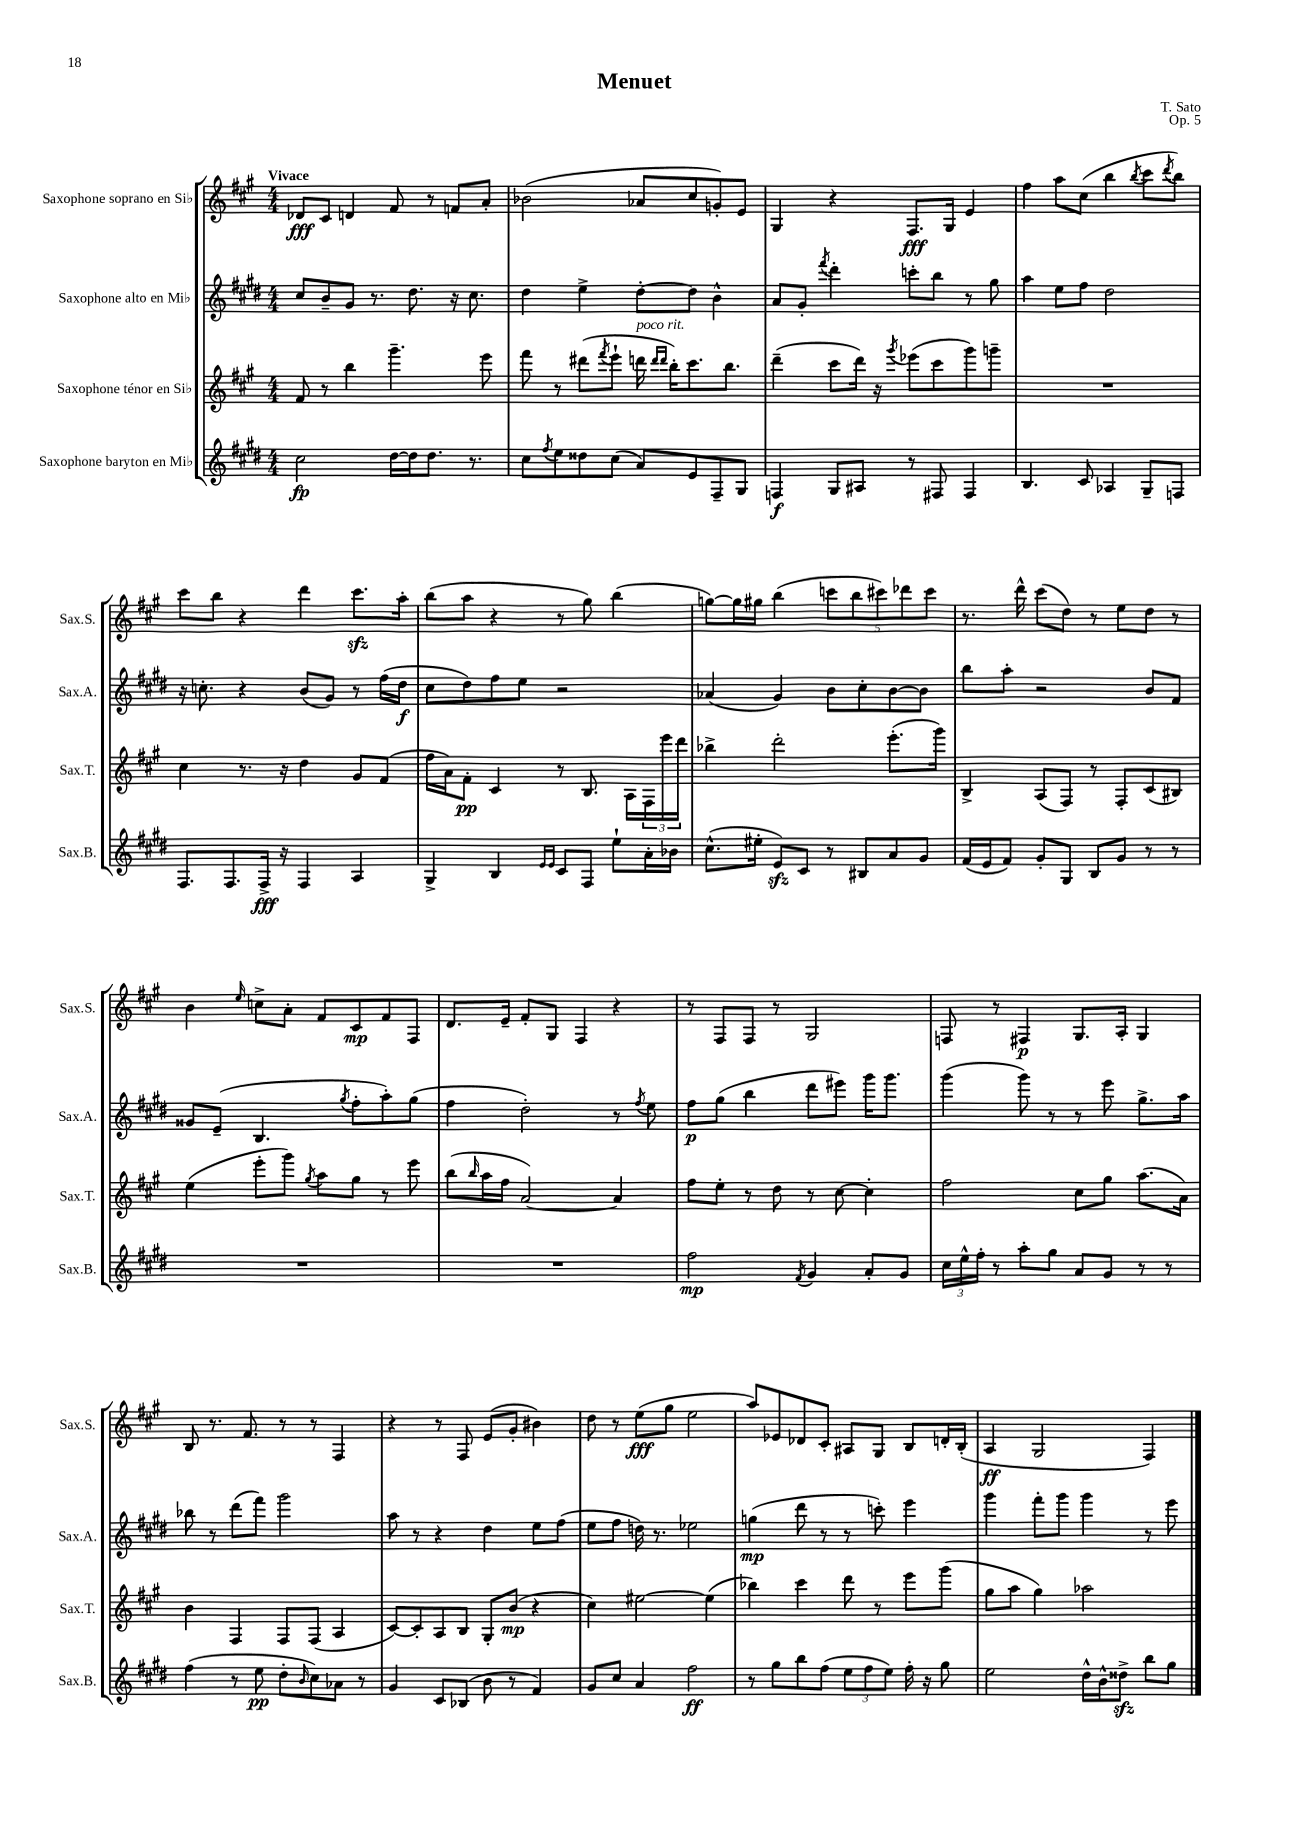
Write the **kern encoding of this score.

**kern	**dynam	**kern	**dynam	**kern	**dynam	**kern	**dynam
*part4	*part4	*part3	*part3	*part2	*part2	*part1	*part1
*staff4	*staff4	*staff3	*staff3	*staff2	*staff2	*staff1	*staff1
*I"Saxophone baryton en Mi♭	*	*I"Saxophone ténor en Si♭	*	*I"Saxophone alto en Mi♭	*	*I"Saxophone soprano en Si♭	*
*I'Sax.B.	*	*I'Sax.T.	*	*I'Sax.A.	*	*I'Sax.S.	*
*clefG2	*	*clefG2	*	*clefG2	*	*clefG2	*
*k[f#c#g#d#]	*	*k[f#c#g#]	*	*k[f#c#g#d#]	*	*k[f#c#g#]	*
*M4/4	*	*M4/4	*	*M4/4	*	*M4/4	*
=1	=1	=1	=1	=1	=1	=1	=1
!	!	!	!	!	!	!LO:TX:a:B:t=Vivace	!
2cc#\	fp	8f#/	.	8cc#/L	.	8d-X/L	fff
.	.	8r	.	8b~/	.	8c#/J	.
.	.	4bb\	.	8g#/J	.	4dn/	.
.	.	.	.	8.r	.	.	.
[16dd#\LL	.	4.ggg#~\	.	.	.	8f#/	.
16dd#\J]	.	.	.	8.dd#\	.	.	.
8.dd#\J	.	.	.	.	.	8r	.
.	.	.	.	16r	.	8fn/L	.
8.r	.	.	.	8.cc#\	.	.	.
.	.	8eee\	.	.	.	8a'/J	.
=2	=2	=2	=2	=2	=2	=2	=2
8cc#\L	.	8fff#\	.	4dd#\	.	(2b-X\	.
8qff#/	.	.	.	.	.	.	.
8ee\	.	8r	.	.	.	.	.
8dd##X\	.	(8ddd#X\L	.	4ee^\	.	.	.
.	.	8qfff#/	.	.	.	.	.
(8cc#\J	.	8eee`\J	.	.	.	.	.
!	!	!LO:TX:a:i:t=poco rit.	!	!	!	!	!
8a/L)	.	16dddn\	.	[8dd#'\L	.	8a-X/L	.
.	.	16qqddd/LL	.	.	.	.	.
.	.	16qqddd/JJ	.	.	.	.	.
.	.	16bb'\KL)	.	.	.	.	.
8e/	.	8.ccc#\	.	8dd#\J]	.	8cc#/	.
8F#~/	.	.	.	4b^^\	.	8gn'/)	.
.	.	8.bb\J	.	.	.	.	.
8G#/J	.	.	.	.	.	8e/J	.
=3	=3	=3	=3	=3	=3	=3	=3
4Fn/	f	(4ddd~\	.	8a/L	.	4G#/	.
.	.	.	.	8g#'/J	.	.	.
.	.	.	.	8qfff#/	.	.	.
8G#/L	.	8ccc#\L	.	4ddd#'\	.	4r	.
8A#X/J	.	16ddd\Jk)	.	.	.	.	.
.	.	16r	.	.	.	.	.
.	.	8qggg#/	.	.	.	.	.
8r	.	(8eee-X\L	.	8cccn'\L	.	8.F#/L	fff
8F#X/	.	8ccc#\	.	8bb\J	.	.	.
.	.	.	.	.	.	16G#/Jk	.
4F#/	.	8ggg#\)	.	8r	.	4e/	.
.	.	8gggn~\J	.	8gg#\	.	.	.
=4	=4	=4	=4	=4	=4	=4	=4
4.B/	.	1r	.	4aa\	.	4ff#\	.
.	.	.	.	8ee\L	.	8aa\L	.
8c#/	.	.	.	8ff#\J	.	(8cc#\J	.
4A-X/	.	.	.	2dd#\	.	4bb\	.
.	.	.	.	.	.	8qbb/	.
8G#~/L	.	.	.	.	.	8ccc#\L	.
.	.	.	.	.	.	8qddd/	.
8Fn/J	.	.	.	.	.	8bb\J)	.
!!LO:LB:g=z
=5	=5	=5	=5	=5	=5	=5	=5
8.F#/L	.	4cc#\	.	16r	.	8ccc#\L	.
.	.	.	.	8.ccn'\	.	.	.
.	.	.	.	.	.	8bb\J	.
8.F#/	.	.	.	.	.	.	.
.	.	8.r	.	4r	.	4r	.
16F#^/Jk	fff	.	.	.	.	.	.
16r	.	16r	.	.	.	.	.
4F#/	.	4dd\	.	(8b/L	.	4ddd\	.
.	.	.	.	8g#/J)	.	.	.
4A/	.	8g#/L	.	8r	.	8.ccc#zz\L	.
.	.	(8f#/J	.	(16ff#\LL	.	.	.
.	.	.	.	16dd#\JJ	f	16aa'\Jk	.
=6	=6	=6	=6	=6	=6	=6	=6
4G#^/	.	16ff#\LL	.	8cc#\L	.	(8bb\L	.
.	.	16a\J)	.	.	.	.	.
.	.	8f#'\J	pp	8dd#\)	.	8aa\J	.
4B/	.	4c#/	.	8ff#\	.	4r	.
.	.	.	.	8ee\J	.	.	.
16qqe/LL	.	.	.	.	.	.	.
16qqe/JJ	.	.	.	.	.	.	.
8c#/L	.	8r	.	2r	.	8r	.
8F#/J	.	8.B/	.	.	.	8gg#\)	.
8ee`\L	.	.	.	.	.	(4bb\	.
.	.	16A\LL	.	.	.	.	.
16a'\L	.	24F#\	.	.	.	.	.
.	.	24eee\	.	.	.	.	.
16b-X\JJ	.	.	.	.	.	.	.
.	.	24ddd\JJ	.	.	.	.	.
=7	=7	=7	=7	=7	=7	=7	=7
(8.cc#^^\L	.	4bb-X^\	.	(4a-X/	.	[8ggn\L)	.
.	.	.	.	.	.	16gg\L]	.
16ee#X'\Jk	.	.	.	.	.	16gg#X\JJ	.
8ezz/L)	.	2ddd'\	.	4g#/)	.	(4bb\	.
8c#/J	.	.	.	.	.	.	.
8r	.	.	.	8b\L	.	10cccn\L	.
.	.	.	.	.	.	10bb\	.
8B#X/L	.	.	.	8cc#'\	.	.	.
.	.	.	.	.	.	10ccc#X\)	.
8a/	.	(8.eee'\L	.	[8b\	.	.	.
.	.	.	.	.	.	10ddd-X\	.
8g#/J	.	.	.	8b\J]	.	.	.
.	.	.	.	.	.	10ccc#\J	.
.	.	16ggg#\Jk)	.	.	.	.	.
=8	=8	=8	=8	=8	=8	=8	=8
(16f#/LL	.	4B^/	.	8bb\L	.	8.r	.
16e/J	.	.	.	.	.	.	.
8f#/J)	.	.	.	8aa'\J	.	.	.
.	.	.	.	.	.	16ddd^^\	.
8g#'/L	.	(8A/L	.	2r	.	(8ccc#\L	.
8G#/J	.	8F#/J)	.	.	.	8dd\J)	.
8B/L	.	8r	.	.	.	8r	.
8g#/J	.	8F#'/L	.	.	.	8ee\L	.
8r	.	(8c#/	.	8b/L	.	8dd\J	.
8r	.	8B#X/J)	.	8f#/J	.	8r	.
!!LO:LB:g=z
=9	=9	=9	=9	=9	=9	=9	=9
1r	.	(4ee\	.	8g##X/L	.	4b\	.
.	.	.	.	(8e~/J	.	.	.
.	.	.	.	.	.	16qqee/	.
.	.	8eee'\L	.	4.B/	.	8ccn^\L	.
.	.	8ggg#\J)	.	.	.	8a'\J	.
.	.	8qgg#/	.	.	.	.	.
.	.	8aa\L	.	.	.	8f#/L	.
.	.	.	.	8qgg#/	.	.	.
.	.	8gg#\J	.	8ff#'\L	.	8c#/	mp
.	.	8r	.	8aa'\)	.	8f#/	.
.	.	8eee\	.	(8gg#\J	.	8F#/J	.
=10	=10	=10	=10	=10	=10	=10	=10
1r	.	(8bb\L	.	4ff#\	.	8.d/L	.
.	.	16qqbb/	.	.	.	.	.
.	.	16aa\L	.	.	.	.	.
.	.	16ff#\JJ	.	.	.	16e~/Jk	.
.	.	[2a/)	.	2dd#'\)	.	8f#'/L	.
.	.	.	.	.	.	8G#/J	.
.	.	.	.	.	.	4F#/	.
.	.	4a/]	.	8r	.	4r	.
.	.	.	.	8qff#/	.	.	.
.	.	.	.	8ee\	.	.	.
=11	=11	=11	=11	=11	=11	=11	=11
2ff#\	mp	8ff#\L	.	8ff#\L	p	8r	.
.	.	8ee'\J	.	(8gg#\J	.	8F#/L	.
.	.	8r	.	4bb\	.	8F#/J	.
.	.	8dd\	.	.	.	8r	.
8qf#/	.	.	.	.	.	.	.
4g#/	.	8r	.	8ddd#\L	.	2G#/	.
.	.	[8cc#\	.	8eee#X\J)	.	.	.
8a'/L	.	4cc#'\]	.	16ggg#\KL	.	.	.
.	.	.	.	8.ggg#\J	.	.	.
8g#/J	.	.	.	.	.	.	.
=12	=12	=12	=12	=12	=12	=12	=12
24cc#\LL	.	2ff#\	.	(4ggg#\	.	8Fn/	.
24ee^^\	.	.	.	.	.	.	.
24ff#'\JJ	.	.	.	.	.	.	.
8r	.	.	.	.	.	8r	.
8aa'\L	.	.	.	8ggg#\)	.	4F#X/	p
8gg#\J	.	.	.	8r	.	.	.
8a/L	.	8cc#\L	.	8r	.	8.G#/L	.
8g#/J	.	8gg#\J	.	8eee\	.	.	.
.	.	.	.	.	.	16A'/Jk	.
8r	.	(8.aa\L	.	8.gg#^\L	.	4G#/	.
8r	.	.	.	.	.	.	.
.	.	16a\Jk)	.	16aa\Jk	.	.	.
!!LO:LB:g=z
=13	=13	=13	=13	=13	=13	=13	=13
(4ff#\	.	4b\	.	8bb-X\	.	8B/	.
.	.	.	.	8r	.	8.r	.
8r	.	4F#/	.	(8ddd#\L	.	.	.
.	.	.	.	.	.	8.f#/	.
8ee\	pp	.	.	8fff#\J)	.	.	.
8dd#'\L	.	8F#/L	.	2ggg#\	.	8r	.
16qqb/	.	.	.	.	.	.	.
8cc#\)	.	(8F#/J	.	.	.	8r	.
8a-X\J	.	4A/	.	.	.	4F#/	.
8r	.	.	.	.	.	.	.
=14	=14	=14	=14	=14	=14	=14	=14
4g#/	.	[8c#/L)	.	8aa\	.	4r	.
.	.	8c#'/]	.	8r	.	.	.
8c#/L	.	8A/	.	4r	.	8r	.
(8B-X/J	.	8B/J	.	.	.	8F#/	.
8b\	.	8G#'/L	.	4dd#\	.	(8e/L	.
8r	.	(8b/J	mp	.	.	8g#'/J	.
4f#/)	.	4r	.	8ee\L	.	4b#X\)	.
.	.	.	.	(8ff#\J	.	.	.
=15	=15	=15	=15	=15	=15	=15	=15
8g#/L	.	4cc#\)	.	8ee\L	.	8dd\	.
8cc#/J	.	.	.	8ff#\J	.	8r	.
4a/	.	[2ee#X\	.	16ddn\)	.	(8ee\L	fff
.	.	.	.	8.r	.	.	.
.	.	.	.	.	.	8gg#\J	.
2ff#\	ff	.	.	2ee-X\	.	2ee\	.
.	.	(4ee#\]	.	.	.	.	.
=16	=16	=16	=16	=16	=16	=16	=16
8r	.	4bb-X\)	.	(4ggn\	mp	8aa/L)	.
8gg#\L	.	.	.	.	.	8e-X/	.
8bb\	.	4ccc#\	.	8ddd#\	.	8d-X/	.
(8ff#\J	.	.	.	8r	.	8c#'/J	.
12ee\L	.	8ddd\	.	8r	.	8A#X/L	.
12ff#\	.	.	.	.	.	.	.
.	.	8r	.	8cccn'\)	.	8G#/J	.
12ee\J)	.	.	.	.	.	.	.
16ff#'\	.	8eee\L	.	4eee\	.	8B/L	.
16r	.	.	.	.	.	.	.
8gg#\	.	(8ggg#\J	.	.	.	16dn'/L	.
.	.	.	.	.	.	(16B'/JJ	.
=17	=17	=17	=17	=17	=17	=17	=17
2ee\	.	8gg#\L	.	4ggg#\	.	4A/	ff
.	.	8aa\J	.	.	.	.	.
.	.	4gg#\)	.	8fff#'\L	.	2G#/	.
.	.	.	.	8ggg#\J	.	.	.
16dd#^^\LL	.	2aa-X\	.	4ggg#\	.	.	.
16b^^\J	.	.	.	.	.	.	.
8dd##Xzz^\J	.	.	.	.	.	.	.
8bb\L	.	.	.	8r	.	4F#/)	.
8gg#\J	.	.	.	8eee\	.	.	.
==	==	==	==	==	==	==	==
*-	*-	*-	*-	*-	*-	*-	*-
